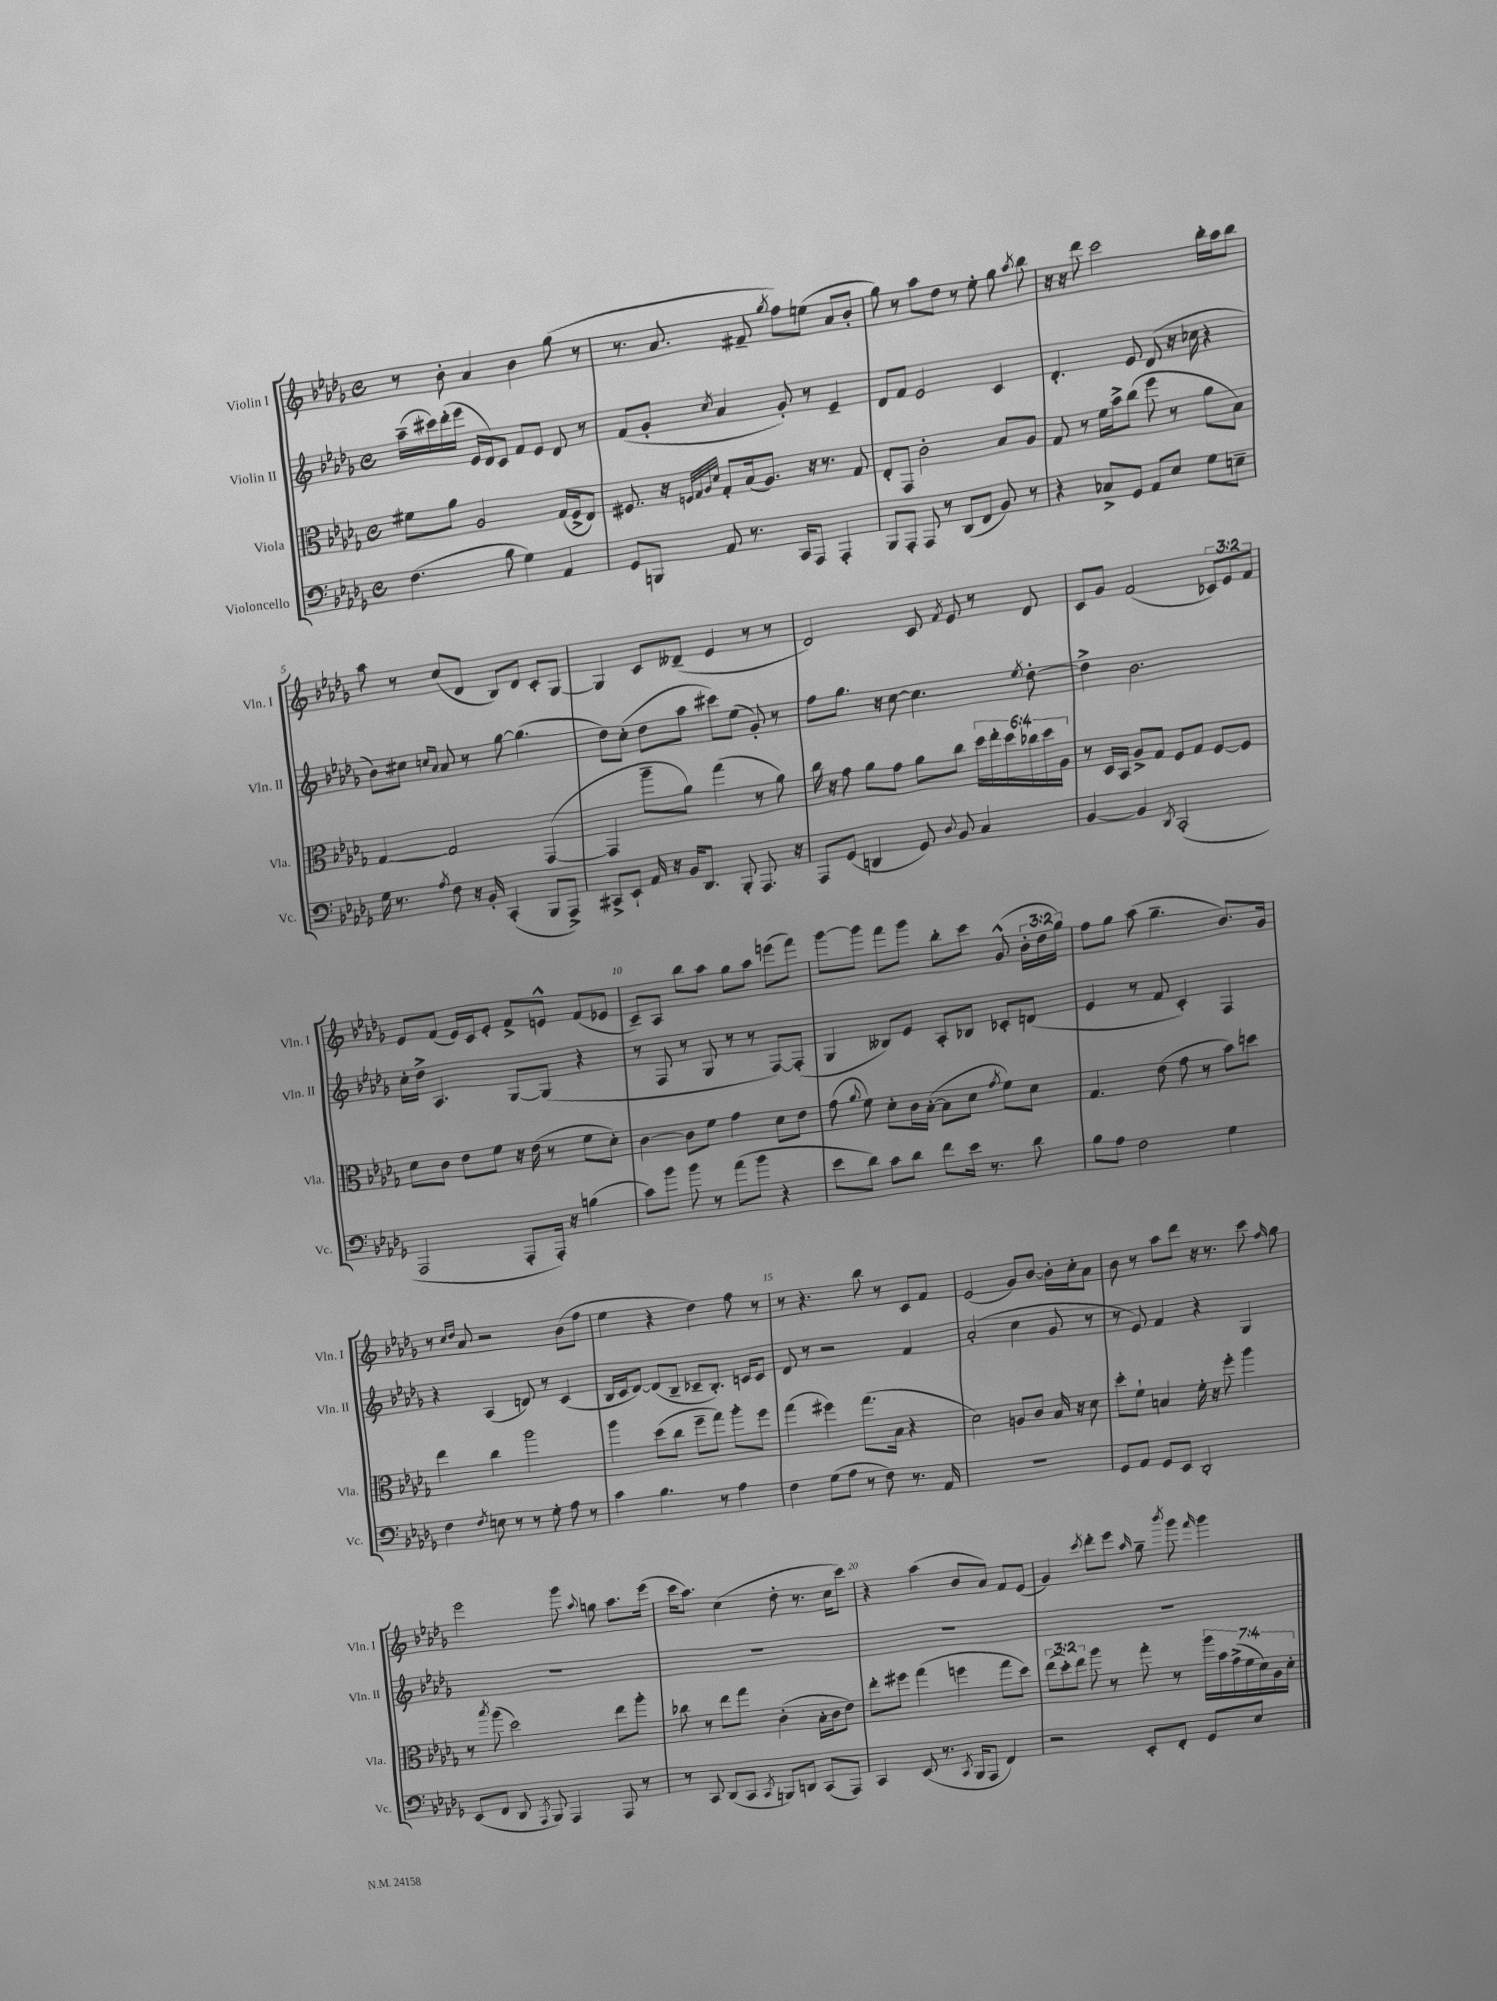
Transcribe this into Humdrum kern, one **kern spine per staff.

**kern	**kern	**kern	**kern
*part4	*part3	*part2	*part1
*staff4	*staff3	*staff2	*staff1
*I"Violoncello	*I"Viola	*I"Violin II	*I"Violin I
*I'Vc.	*I'Vla.	*I'Vln. II	*I'Vln. I
*clefF4	*clefC3	*clefG2	*clefG2
*k[b-e-a-d-g-]	*k[b-e-a-d-g-]	*k[b-e-a-d-g-]	*k[b-e-a-d-g-]
*M4/4	*M4/4	*M4/4	*M4/4
*met(c)	*met(c)	*met(c)	*met(c)
=1	=1	=1	=1
(4.F\	8f#X\L	(16aa-~\LL	8r
.	.	16ccc#X\)	.
.	8a-\J	(16ddd-'\	8b-'\
.	.	16eee-\JJ	.
.	2A-/	16e-/LL	4a-/
.	.	16d-/J)	.
8B-\	.	8c/J	.
4G-\)	.	8f/L	4b-\
.	.	8e-/J	.
4AA-/	(16G-/LL	8d-/	(8gg-\
.	16F^/J	.	.
.	8E-/J)	8r	8r
=2	=2	=2	=2
8GG-/L	8.F#X/	(8f/L	8.r
8BBBn/J	.	8g-'/J	.
.	16r	.	8.a-/
.	32qqFn/LLL	.	.
.	32qqG-/	.	.
.	32qqA-/	.	.
.	32qqd-/JJJ	8qcc/	.
8AA-/	8G-'/L	4a-/	.
8.r	(16B-/k	.	8f#X~/
.	8.A-/J)	.	.
.	.	.	8qgg-/
.	.	8g-'/)	8ff\L)
16CC/KL	.	.	.
8AAA-/J	16r	8r	(8een\J
.	8.r	.	.
4AAA-'/	.	4e-~/	8a-/L
.	8G-/	.	8b-'/J
=3	=3	=3	=3
8BBB-/L	8E-'/L	8d-/L	8gg-\)
8AAA-'/J	8GG-/J	8f/J	8r
8AAA-/	2c'\	2e-/	8aa-\L
8r	.	.	8dd-\J
(8DD-/L	.	.	8r
8FF/J	.	.	8ee-'\
8BB-/)	8B-/L	4c/	8gg-\
.	.	.	8qaa-/
8r	8A-/J	.	8bb-\
=4	=4	=4	=4
4r	8G-/	4.d-'/	16r
.	.	.	16r
.	8r	.	8ddd-\
8C-X^/L	16f\LL	.	2ccc\
.	16b-^\J	.	.
8GG-/J	(8cc\J	8e-/	.
8AA-/L	8ff\	(8d-/	.
8E-/J	8r	16r	.
.	.	16cc-X\	.
8G-\L	8a-\L	4r	16bb-'\LL
.	.	.	16aa-\J
8En~\J	8B-\J)	.	8bb-\J
!!LO:LB:g=z
=5	=5	=5	=5
16G-\	[4G-/	8b-\L)	8aa-\
8.r	.	.	.
.	.	8cc#X\J	8r
.	.	16qqccn/LL	.
8qA-/	.	16qqa-/JJ	.
8F\	2G-/]	8a-/	(8cc/L
16r	.	8r	8d-/J
16BB-'/	.	.	.
(4CC'/	.	[8gg-\	8B-/L)
.	.	(4.gg-\]	8d-/J
8BBB-/L	([4GG-/	.	8c'/L
8AAA-^/J)	.	.	[8G-/J
=6	=6	=6	=6
8CC#X^/L	4GG-/]	8dd-\L)	4G-/]
8EE-`/J	.	(8cc'\J	.
16AA-/	8aa-~\L	8dd-\L	8c/L
16r	.	.	.
16BB-/KL	8a-\J)	8aa-\J	(8d--X~/J
8.DD-/J	.	.	.
.	(4gg-\	8ccc#X\L)	4e-/
8BBB-'/	.	(8ee-\J	.
8.AAA-/	8r	8g-'/)	8r
.	8a-\)	8r	8r
16r	.	.	.
=7	=7	=7	=7
8AAA-/L	16cc\	8ff\L	2d-/)
.	16r	.	.
(8GG-/J	8g-\	8.gg-\J	.
4DDn/	8a-\L	.	.
.	.	16r	.
.	8g-\J	[8cc\	.
8GG-/)	8a-\L	4.cc\]	8c/
8qqD-/	.	.	8qf/
8BB-/	8cc\J	.	8e-/
4C/	24dd-\LL	.	8r
.	24ee-'\	.	.
.	24dd-\	.	.
.	.	8qee-/	.
.	24cc-X\	[8dd-'\	8d-/
.	24dd-\	.	.
.	24A-\JJ	.	.
=8	=8	=8	=8
[4BB-/	8r	4dd-^\]	8c/L
.	16D-/LL	.	8g-/J
.	16BB-/JJ	.	.
4BB-/]	8A-^/L	2.b-\	(2f/
.	8G-/J	.	.
8qDD-/	.	.	.
(2CC'/	8F/L	.	.
.	8G-/J	.	.
.	[8F/L	.	12c-X/L)
.	.	.	12e-/
.	8F/J]	.	.
.	.	.	12f/J
!!LO:LB:g=z
=9	=9	=9	=9
2AAA-/	8d-\L	16cc'\LL	8e-/L
.	.	16dd-^\JJ	.
.	8c\J	4.A-/	(8f/J
.	8e-\L	.	16e-/LL)
.	.	.	16c/J
.	8f\J	.	8e-'/J
8AAA-'/L	16r	[8G-/L	8f^/L
.	(16e-\	.	.
16AAA-'/Jk)	8r	(8G-/J]	8en^^/J
16r	.	.	.
(4Bn\	8f\L	4r	(8f/L
.	8d-'\J)	.	8e-X/J
=10	=10	=10	=10
8c\L)	[4c\	8r	8c~/L)
8b-\J	.	8F/	8A-/J
8b-\	8c\L]	8r	8bb-\L
8r	8f\J	8G-/	8aa-\J
(8a-\L	4g-\	8r	8gg-\L
8b-\J	.	8r	8aa-\J
4r	8d-\L	[8F/L)	(8eeen\L
.	8e-\J	(8F'/J]	8fff\J)
=11	=11	=11	=11
8e-\L	(8g-\	4G-/	[8ggg-\L
.	8qqa-/	.	.
8d-\J)	8f\)	.	8ggg-\J]
8c\L	8d-'\L	8B--X/L)	8fff\L
8d-\J	16c\L	8e-/J	8ggg-\J
.	([16B-'\JJ	.	.
8f\L	8B-\L]	8A-'/L	8bb-'\L
16e-\Jk	8d-\J	8B-X/J	8ccc\J
8.r	.	.	.
.	8qg-/	.	.
.	8f\L)	8c-X'/L	(8g-^^/
8d-\	8d-\J	(8dn/J	24b-'\LL
.	.	.	24dd-\
.	.	.	24gg-\JJ)
=12	=12	=12	=12
8B-\L	4.G-/	4e-/	8ff\L
8A-\J	.	.	8gg-\J
2F\	.	8r	(8aa-\
.	(8e-\	8f/	4.gg-~\
.	8g-\	4c'/)	.
.	8r	.	.
4G-\	8b-\L)	4F/	8.b-/L)
.	8ddn\J	.	.
.	.	.	16g-/Jk
!!LO:LB:g=z
=13	=13	=13	=13
4F\	4ee-\	4r	8r
.	.	.	16qqcc/LL
.	.	.	16qqdd-/JJ
.	.	.	8a-/
8qF/	.	.	.
8En\	4cc\	(4A-/	2r
8r	.	.	.
8r	2aa-\	8dn/)	.
8G-'\	.	8r	.
8A-\	.	(4c/	(8b-\L
8r	.	.	8ff\J
=14	=14	=14	=14
4c\	4aa-\	16B-/LL	4ee-\
.	.	16c/J	.
.	.	[8d-/J)	.
4.B-\	(8dd-\L	(8d-/L]	4r
.	8cc\J	8B-~/J	.
.	8ff~\L	8c-X~/L	4dd-\)
8r	8gg-\J)	8.B-'/J)	.
4A-\	8aa-'\L	.	8ff\
.	.	16cn/KL	.
.	8ff\J	8c/J	8r
=15	=15	=15	=15
4F\	(4gg-\	8d-/	8r
.	.	8r	4.r
(8G-\L	4ff#X\)	2r	.
8A-\J	.	.	.
8r	(8.gg-\L	.	8bb-\
8F\)	.	.	8r
.	16B-\Jk	.	.
8.r	4r	4f/	8c/L
.	.	.	8f/J
16AA-/	.	.	.
=16	=16	=16	=16
1r	2d-\)	(2a-'/	(2e-/
.	8An/L	4cc\	8g-/L)
.	8c/J	.	[8b-/J
.	16B-/	8g-/	16b-'\LL]
.	16r	.	16cc'\J
.	8d-\	8r	8a-\J
=17	=17	=17	=17
8GG-/L	8dd-'\L	8r	8b-\
8AA-/J	8f`\J	8e-/)	8r
8GG-/L	4Bn/	4f/	8aa-\L
8EE-/J	.	.	8ddd-\J
2DD-'/	16f'\	4r	16r
.	16r	.	8.r
.	8ff'\	.	.
.	4aa-\	4G-/	8ccc\
.	.	.	16qqff/
.	.	.	8gg-\
!!LO:LB:g=z
=18	=18	=18	=18
(8EE-/L	8r	1r	2eee-\
.	8qbb-/	.	.
8FF/J	(8aa-\	.	.
8DD-/	2dd-\)	.	.
8qAAA-/	.	.	.
8BBB-/)	.	.	.
4AAA-/	.	.	8ggg-\
.	.	.	8qqaa-/
.	.	.	8ggn\
8AAA-/	8ee-\L	.	8.aa-\L
8r	8aa-'\J	.	.
.	.	.	(16eee-\Jk
=19	=19	=19	=19
8r	8cc-X\	1r	16ccc\KL
.	.	.	8.aa-\J)
8CC/	8r	.	.
(8DD-/L	8ee-\L	.	(4cc\
8CC/J	8gg-\J	.	.
8qCC/	.	.	.
8BBBn/L)	(4c'\	.	8dd-'\
8DDn/J	.	.	8.r
(8CC/L	16B-'\LL	.	.
.	16c\J	.	16cc\KL
8AAA-/J)	8e-\J)	.	8ccc\J)
=20	=20	=20	=20
4CC/	8ee-'\L	1r	4r
.	8ff#X\J	.	.
(8EE-/	(4gg-\	.	(4aa-\
8.r	.	.	.
.	4ffn\	.	8b-/L
8qCC/	.	.	.
16BBB-/KL	.	.	.
8AAA-/J	.	.	8a-/J)
4FF/)	8gg-\L	.	8f/L
.	8dd-\J)	.	(8e-/J
=21	=21	=21	=21
2r	(12ee-\L	1r	4g-/)
.	12dd-'\)	.	.
.	12ee-\J	.	.
.	.	.	8qccc/
.	8aa-\	.	8ddd-'\L
.	8r	.	8eee-\J
.	.	.	16qqaa-/
8EE-'/L	8gg-'\	.	8gg-~\
.	.	.	8qbbb-/
8FF'/J	8r	.	8ggg-\
.	.	.	16qqfff/
8GG-/L	28aa-\LL	.	4ggg-\
.	28b-\	.	.
.	(28g-^\	.	.
.	28f\	.	.
8E-/J	.	.	.
.	28d-\)	.	.
.	28A-\	.	.
.	28d-'\JJ	.	.
==	==	==	==
*-	*-	*-	*-
